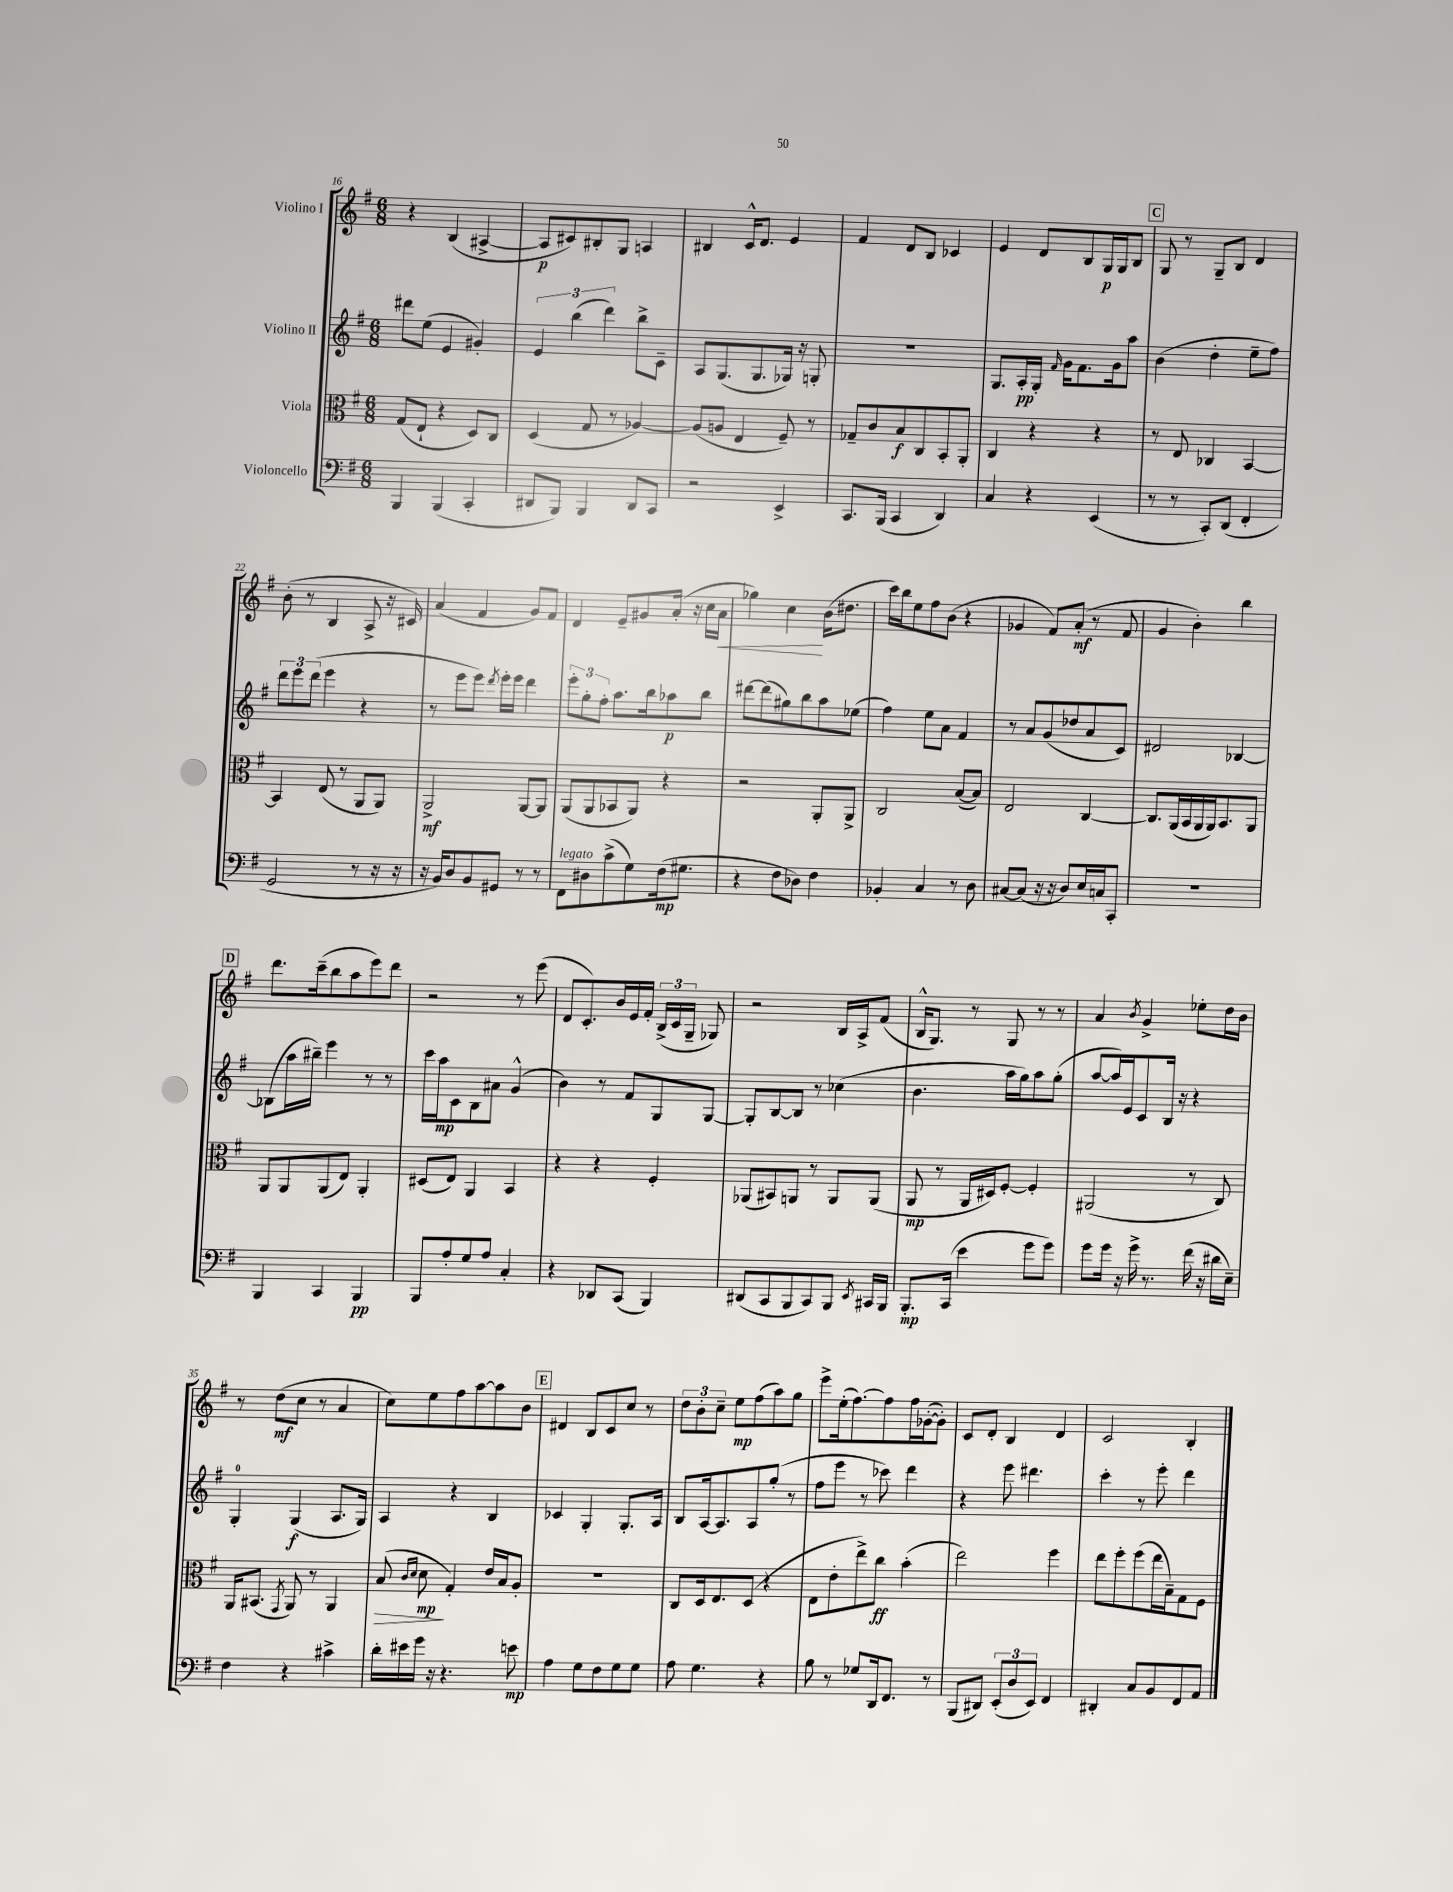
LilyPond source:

<<
\new StaffGroup <<
\new Staff = "s0" \with { instrumentName = "Violino I" } {
    \clef treble \key g \major \numericTimeSignature \time 6/8
    \autoBeamOff r4 b4( ais4~-> |
    ais8[\p cis'8) bis8-. g8] a4 |
    bis4 c'16[-^ d'8.] e'4 |
    fis'4 d'8[ b8] ces'4 |
    e'4 d'8[ b8 g16\p g16 b8] |
    \mark \markup { \box "C" } g8 r8 g8[-- b8] d'4 |
    b'8-.( r8 b4 a8-> r16 cis'16) |
    a'4( fis'4 g'8[) fis'8] |
    d'4 e'8[-- gis'8 a'16]-.( r16 c''16[ a'16]\< |
    ges''4) c''4\! b'16[( dis''8.] |
    c'''16[) b''16 e''8 fis''8 b'8]( r4 |
    ges'4 fis'8[) a'8]-.\mf( r8 fis'8 |
    g'4 b'4-.) b''4 |
    \mark \markup { \box "D" } d'''8.[ c'''16--( b''8 a''8 e'''8) d'''8] |
    r2 r8 e'''8( |
    d'8[ c'8.-.) b'16 e'16 fis'16]-. \tuplet 3/2 { b16[->( c'16 g16]-- } ges8) |
    r2 b16[ a16-> fis'8]( |
    b16[-^ g8.]) r8 g8 r8 r8 |
    a'4 \acciaccatura { b'8 } g'4-> ees''8[-. d''16 b'16] |
    r8 d''8[\mf( c''8] r8 a'4 |
    c''8[) e''8 fis''8 a''8~ a''8 b'8] |
    \mark \markup { \box "E" } dis'4 b8[ c'8 c''8] r8 |
    \tuplet 3/2 { d''8[ b'8-. c''8]-- } e''8[\mp fis''8( a''8) g''8] |
    e'''8[-> e''16-.( fis''8.~) fis''8 fis''16 ges'16~-.( ges'8]-.) |
    c'8[ d'8]-. b4 d'4 |
    c'2 b4-. \bar "|." |
}
\new Staff = "s1" \with { instrumentName = "Violino II" } {
    \clef treble \key g \major \numericTimeSignature \time 6/8
    \autoBeamOff dis'''8[ e''8]( e'4 gis'4-.) |
    \tuplet 3/2 { e'4 b''4( d'''4) } b''8[-> c'8]-- |
    a8[ g8.( g8. ges16]) r16 g8-. |
    R2. |
    g8.[ a16-.\pp g16]-. \grace { fis'16 } g'16[ fis'8. g'16 a''8] |
    \mark \markup { \box "C" } b'4( d''4-. e''8[-- fis''8]) |
    \tuplet 3/2 { d'''8[ e'''8 d'''8]( } e'''4 r4 |
    r8 e'''8[ e'''8]) \acciaccatura { d'''8 } e'''16[-. e'''16] d'''4 |
    \tuplet 3/2 { e'''8[-. g''8-. fis''8]-. } a''8.[ b''16 aes''8\p b''8] |
    dis'''8[~ dis'''8( gis''8) b''8 a''8 ees''8]( |
    fis''4) e''8[ a'8] fis'4 |
    r8 a'8[ g'8( des''8 a'8 c'8]) |
    dis'2 bes4~ |
    \mark \markup { \box "D" } bes8[( a''16 bis''16]--) e'''4 r8 r8 |
    c'''16[ a''16\mp c'8 b8 ais'8] g'4-^( |
    b'4) r8 fis'8[ g8 g8]~ |
    g8[-. b8~ b8] r8 ces''4( |
    b'4. a''16[ g''16) a''8 g''8]-.( |
    a''8[~ a''16) e'16 c'8 b16] r16 r4 |
    g4-0-. g4\f( a8.[ g16]) |
    a4 r4 b4 |
    \mark \markup { \box "E" } ces'4 g4-. g8.[-. a16] |
    b8[ a16~ a8. a8 g''8]-.( r8 |
    fis''8[ e'''8] r8 ces'''8) d'''4 |
    r4 e'''8 dis'''4. |
    c'''4-. r8 e'''8-. d'''4 \bar "|." |
}
\new Staff = "s2" \with { instrumentName = "Viola" } {
    \clef alto \key g \major \numericTimeSignature \time 6/8
    \autoBeamOff g8[( e8]-! r4 d8[) c8] |
    d4( g8 r8 aes4~) |
    aes8[( a8] e4 fis8--) r8 |
    ges8[-- c'8 b8\f c8 b,8-. a,8]-. |
    c4 r4 r4 |
    \mark \markup { \box "C" } r8 e8 ces4 b,4~ |
    b,4 e8( r8 a,8[ a,8]) |
    a,2->\mf a,8[~ a,8] |
    a,8[( a,8 bes,8 a,8]) r4 |
    r2 a,8[-. a,8]-> |
    c2 b8[~( b8]) |
    e2 c4~ |
    c8.[ a,16( b,16 a,16 a,16) b,8. a,8] |
    \mark \markup { \box "D" } a,8[ a,8 a,8( e8]) a,4-. |
    dis8[( e8]) a,4 b,4 |
    r4 r4 fis4-. |
    aes,8[( bis,8) a,8] r8 a,8[ a,8]( |
    a,8\mp r8 a,16[ dis16) fis8]~-. fis4-. |
    ais,2( r8 c8) |
    a,16[ bis,8.]( \acciaccatura { g,8 } a,8) r8 a,4 |
    b8\>( \grace { c'16[ d'16] } d'8\mp\! g4-.) e'16[ b16 a8]-. |
    \mark \markup { \box "E" } R2. |
    c8[ d16 e8. d8]( r4 |
    e8[ e'8-. e''8->) c''8]\ff b'4-.( |
    e''2) fis''4 |
    e''8[ fis''8-. fis''8( e''16 b16--) g8 fis8] \bar "|." |
}
\new Staff = "s3" \with { instrumentName = "Violoncello" } {
    \clef bass \key g \major \numericTimeSignature \time 6/8
    \autoBeamOff b,,4 b,,4( c,4-. |
    dis,8[ b,,8]) b,,4 dis,8[ c,8] |
    r2 e,4-> |
    c,8.[ b,,16]( c,4 d,4) |
    c4 r4 e,4( |
    \mark \markup { \box "C" } r8 r8 c,8[-.) d,8]( fis,4-. |
    g,2 r8 r16 r16 |
    r16 b,16[) d8 b,8 gis,8] r8 r8 |
    fis,8[^\markup { \italic "legato" } dis8 c'8->( g8) fis16\mp( gis8.] |
    r4 fis8[ des8]) fis4 |
    bes,4-. c4 r8 d8 |
    cis8[~ cis8]( r16 r16 d8[) e16 c16 c,8]-. |
    R2. |
    \mark \markup { \box "D" } b,,4 c,4 b,,4\pp |
    b,,8[ a8-. g8 a8] c4-. |
    r4 des,8[ c,8]( b,,4) |
    dis,8[( c,8 b,,8 c,8) b,,8] \acciaccatura { e,8 } cis,16[ b,,16] |
    b,,8.[-.\mp c,16]( e'4 g'8[ g'8]) |
    g'8[ g'16] r16 g'16-> r8. fis'16( r16 dis'16[ e16]--) |
    fis4 r4 cis'4-> |
    d'16[-. eis'16 g'16] r16 r4. e'8\mp |
    \mark \markup { \box "E" } a4 g8[ fis8 g8 g8] |
    a8 g4. r4 |
    b8 r8 ges8[ d,16 fis,8.] r8 |
    b,,8[( dis,8]) \tuplet 3/2 { e,8[-.( d8 e,8]) } fis,4 |
    dis,4-. c8[ b,8 fis,8 a,8] \bar "|." |
}
>>
>>
\layout { \context { \Score currentBarNumber = #16 } }
